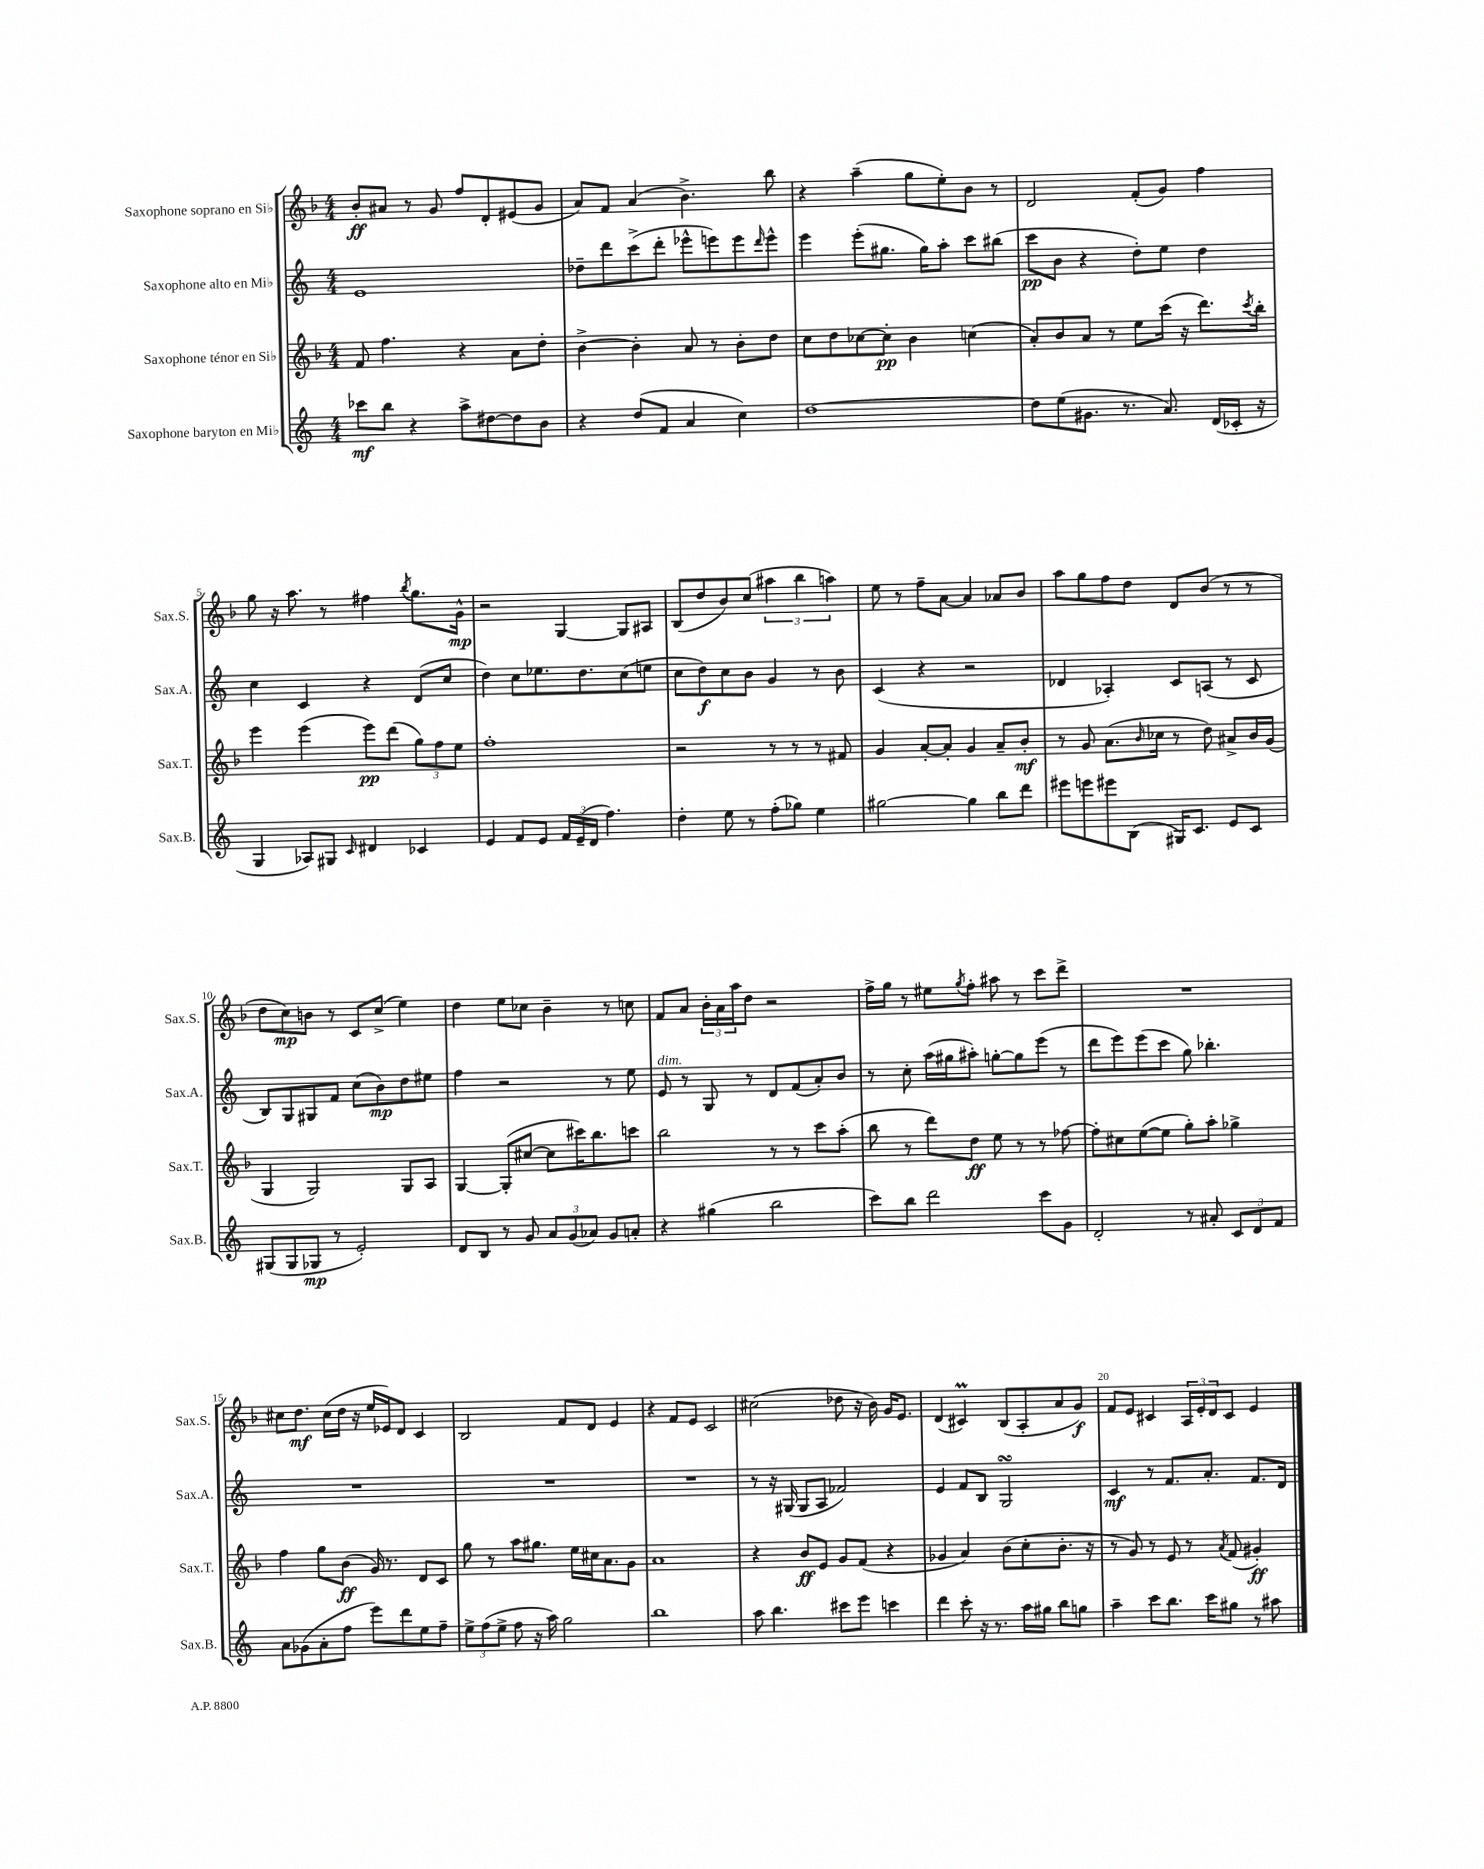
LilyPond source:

<<
\new StaffGroup <<
\new Staff = "s0" \with { instrumentName = "Saxophone soprano en Sib" shortInstrumentName = "Sax.S." } {
    \clef treble \key f \major \numericTimeSignature \time 4/4
    bes'8-.\ff ais'8 r8 g'8 f''8 d'8-. eis'8( g'8 |
    a'8) f'8 a'4( bes'4.->) bes''8 |
    r4 a''4--( g''8 e''8-.) bes'8 r8 |
    d'2 f'8-.( g'8) f''4 |
    g''8 r16 a''8. r8 fis''4 \acciaccatura { bes''8 } g''8. g'16-^\mp |
    r2 g4~ g8 ais8 |
    bes8( d''8 bes'8) c''8( \tuplet 3/2 { ais''4 bes''4 a''4) } |
    e''8 r8 f''8-- a'8~ a'4 aes'8 bes'8 |
    a''8 g''8 f''8 d''8 d'8 bes'8( r8 r8 |
    d''8 c''8\mp) b'8 r8 c'8 c''8->( e''4) |
    d''4 e''8 ces''8 bes'4-- r8 c''8 |
    f'8 a'8 \tuplet 3/2 { bes'16-. a'16 a''16 } d''8 r2 |
    f''16-> g''16 r8 eis''8 \acciaccatura { g''8 } f''8-. ais''8 r8 c'''8 d'''8-> |
    R1 |
    cis''8 d''8.\mf cis''16( d''16 r16 e''16 ees'16) d'8 c'4 |
    bes2 f'8 d'8 e'4 |
    r4 f'8 e'8 c'2 |
    cis''2( des''8 r16 bes'16) g'16 e'8. |
    d'4( cis'4\prall) bes8( a8-. a'8 g'8\f) |
    f'8 e'8 cis'4 \tuplet 3/2 { a16 e'16-. d'16 } cis'8 e'4 \bar "|." |
}
\new Staff = "s1" \with { instrumentName = "Saxophone alto en Mib" shortInstrumentName = "Sax.A." } {
    \clef treble \key c \major \numericTimeSignature \time 4/4
    e'1 |
    des''8-- d'''8 c'''8->( d'''8-. ees'''8-^ e'''8) e'''8 \grace { d'''16 } e'''8-^ |
    e'''4 e'''8-.( gis''8. gis''16) a''8-. c'''8 bis''8( |
    c'''8\pp b'8 r4 d''8-.) e''8 d''4 |
    c''4 c'4 r4 d'8( c''8 |
    d''4) c''8 ees''8. d''8. c''8( e''8 |
    c''8 d''8\f) c''8 b'8 g'4 r8 b'8 |
    c'4( r4 r2 |
    des'4 aes4-.) c'8 a8( r8 c'8 |
    b8) g8 gis8 f'8 c''8( b'8\mp) d''8 eis''8 |
    f''4 r2 r8 e''8 |
    e'8^\markup { \italic "dim." } r8 g8 r8 d'8 f'8( a'8-.) b'8 |
    r8 c''8-. a''16( gis''16 ais''8-.) g''8~-. g''8 e'''8( r8 |
    d'''8 e'''8) e'''8( c'''8 g''8) bes''4.-. |
    R1 |
    R1 |
    R1 |
    r8 r16 gis16( gis8 a8 fes'2) |
    e'4 f'8 b8 g2\turn |
    c'4\mf r8 f'8. a'8.-. f'8. d'16 \bar "|." |
}
\new Staff = "s2" \with { instrumentName = "Saxophone ténor en Sib" shortInstrumentName = "Sax.T." } {
    \clef treble \key f \major \numericTimeSignature \time 4/4
    f'8 f''4. r4 a'8 d''8-. |
    bes'4~-> bes'4-. a'8 r8 bes'8-. d''8 |
    c''8 d''8 ces''8~ ces''8-.\pp bes'4 c''4( |
    a'8-.) bes'8 a'8 r8 e''8 c'''16( r16 d'''8.) \acciaccatura { c'''8 } bes''16-. |
    e'''4 e'''4( e'''8\pp) d'''8( \tuplet 3/2 { g''8) f''8 e''8 } |
    f''1-. |
    r2 r8 r8 r8 fis'8 |
    g'4 a'8~-. a'8-. g'4 a'8-- bes'8-.\mf |
    r8 g'8 a'8.( \grace { bes'16 } ces''16 r8 d''8) ais'8-> bes'16 g'16( |
    g4 g2) g8 a8 |
    g4~ g8-.( cis''8~ cis''8 cis'''16) bes''8. c'''8 |
    bes''2 r8 r8 c'''8 a''8-.( |
    bes''8 r8 d'''8) d''8\ff e''8 r8 r8 fes''8~ |
    fes''8-. cis''8 e''8~( e''8 g''8-.) a''8-. ges''4-> |
    f''4 g''8 bes'8\ff( g'16) r8. d'8 c'8 |
    g''8 r8 a''8 gis''8. e''16 cis''16 a'8. g'8 |
    a'1 |
    r4 bes'8\ff e'8 g'8 f'8( r4 |
    ges'4 a'4) bes'8( c''8-. bes'8.-. r16 |
    r8 g'8) r8 e'8 r8 \acciaccatura { a'8 } f'8( gis'4-.\ff) \bar "|." |
}
\new Staff = "s3" \with { instrumentName = "Saxophone baryton en Mib" shortInstrumentName = "Sax.B." } {
    \clef treble \key c \major \numericTimeSignature \time 4/4
    ces'''8\mf b''8 r4 a''8-> dis''8~ dis''8 b'8 |
    r4 d''8( f'8 a'4 c''4) |
    d''1~ |
    d''8 e''8( gis'8. r8. a'8.) d'16( ces'16-. r16 |
    g4 aes8) gis8 \grace { c'16 } dis'4 ces'4 |
    e'4 f'8 e'8 \tuplet 3/2 { f'16 e'16--( d'16 } f''4.) |
    d''4-. e''8 r8 f''8-.( ges''8) e''4 |
    gis''2~ gis''4 b''8 d'''8 |
    eis'''8 e'''8 eis'''8 b8( gis16) c'8. e'8 c'8 |
    gis8( gis8 ges8\mp r8 e'2-.) |
    d'8 b8 r8 g'8 \tuplet 3/2 { a'8 g'8( aes'8) } g'8 a'8-. |
    r4 gis''4( b''2 |
    c'''8) b''8 d'''2 c'''8 g'8 |
    d'2-. r8 ais'8-. \tuplet 3/2 { c'8 d'8 f'8 } |
    a'8 ges'8( a'8-. f''8 e'''8) d'''8 e''8 f''8-- |
    \tuplet 3/2 { e''8-> f''8( e''8-> } f''8 r16 a''16) g''2 |
    b''1 |
    a''8 b''4. cis'''8 e'''8 c'''4 |
    d'''4 c'''8-. r16 r8. a''16 gis''16 b''8 g''8 |
    a''4-- c'''8 b''8. c'''16 gis''8 r8 ais''8 \bar "|." |
}
>>
>>
\layout { \context { \Score \override BarNumber.break-visibility = ##(#f #t #t) barNumberVisibility = #(every-nth-bar-number-visible 5) } }
